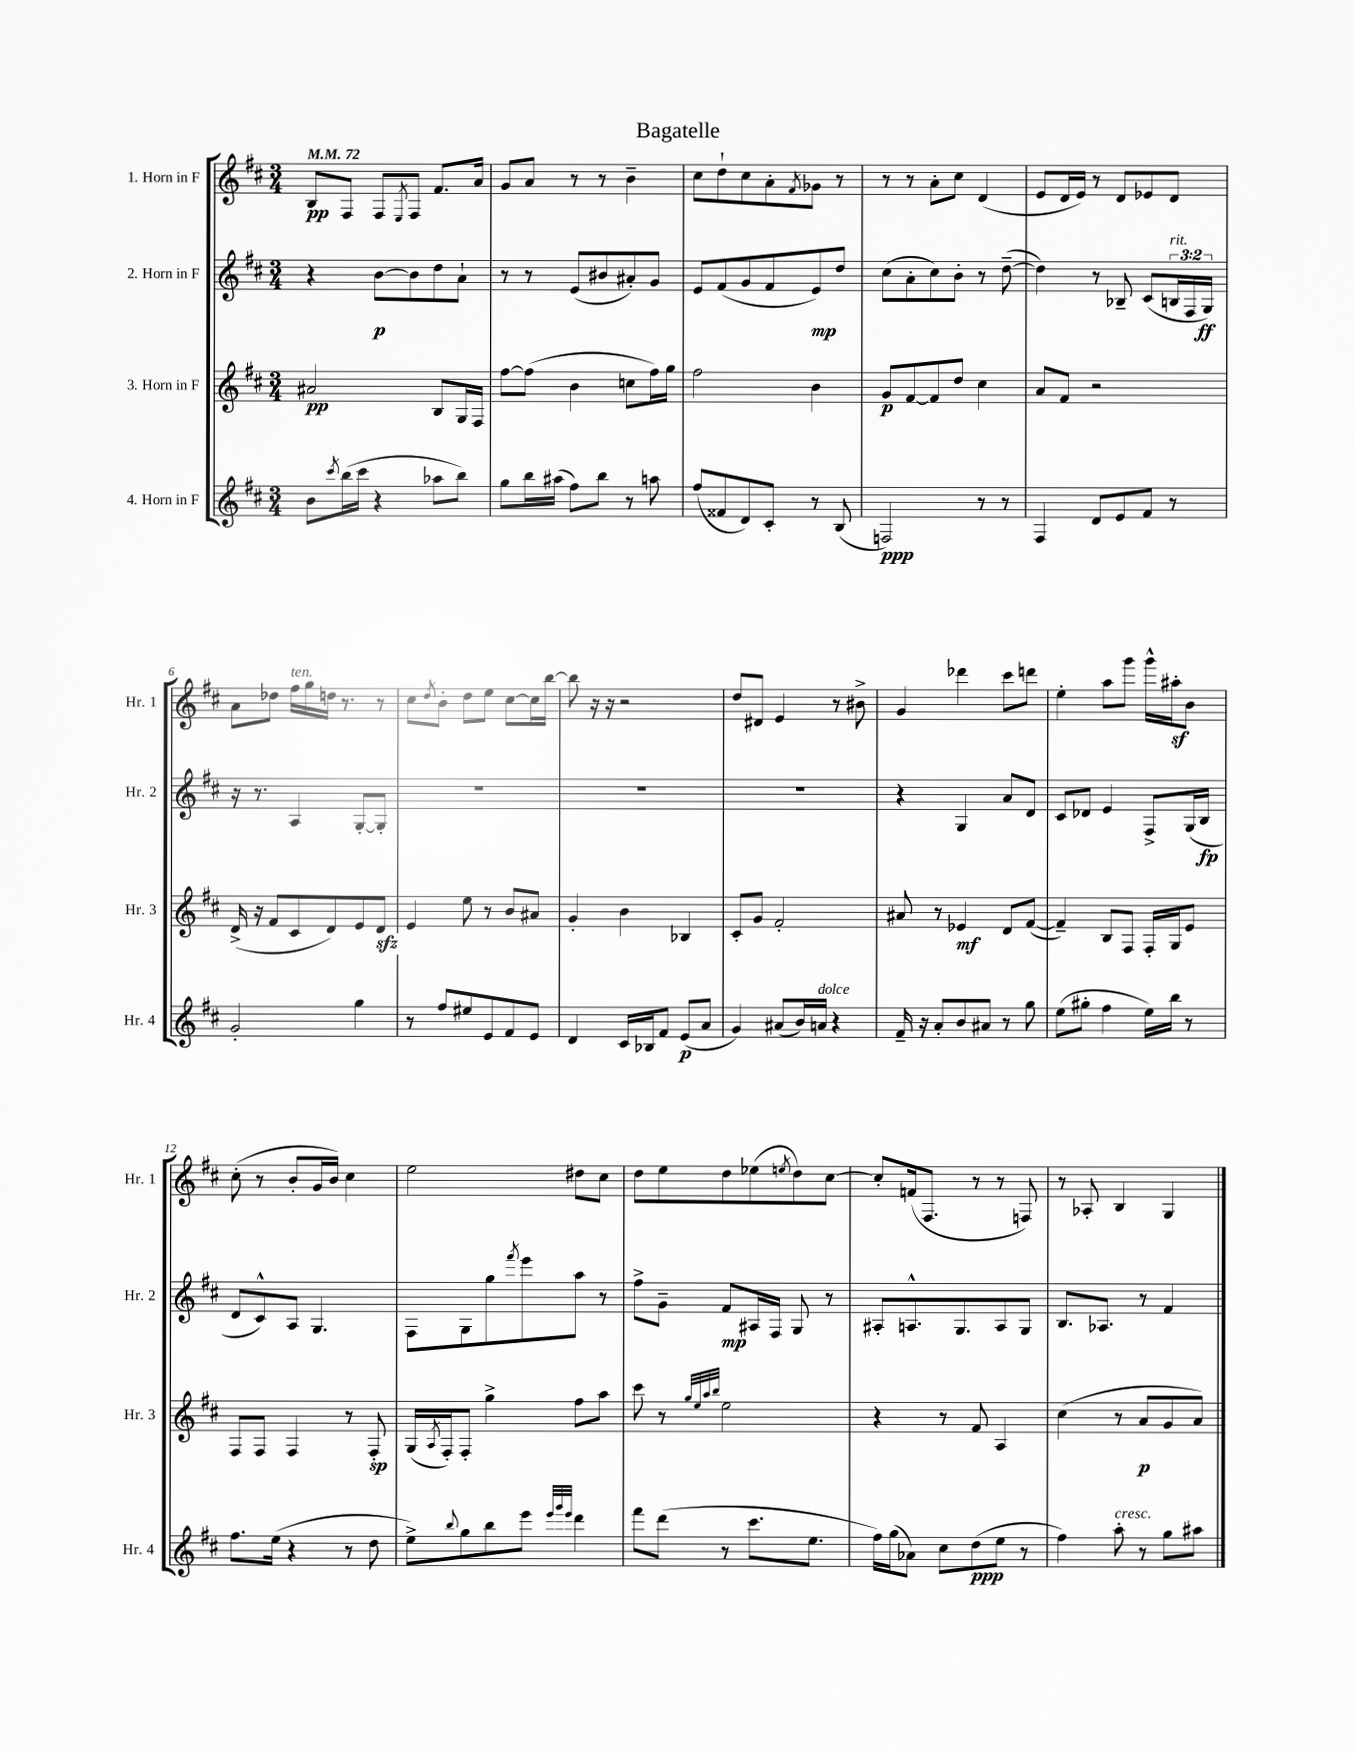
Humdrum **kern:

**kern	**kern	**kern	**kern
*staff4	*staff3	*staff2	*staff1
*clefG2	*clefG2	*clefG2	*clefG2
*k[f#c#]	*k[f#c#]	*k[f#c#]	*k[f#c#]
*M3/4	*M3/4	*M3/4	*M3/4
*MM72	*MM72	*MM72	*MM72
8b	2a#	4r	8B
8qccc#	.	.	.
(16bb	.	.	8F#
16ccc#	.	.	.
4r	.	[8b	8F#
.	.	.	8qE
.	.	8b]	8F#
8aa-	8B	8dd	8.f#
8bb)	16G	8a`	.
.	16F#	.	16a
=	=	=	=
8gg	[8ff#	8r	8g
16bb	(8ff#]	8r	8a
(16aa#	.	.	.
8ff#)	4b	(8e	8r
8bb	.	8b#	8r
8r	8cc	8a#')	4b~
8aa	16ff#)	8g	.
.	16gg	.	.
=	=	=	=
(8ff#	2ff#	8e	8cc#
8f##	.	(8f#	8dd`
8d)	.	8g	8cc#
8c#'	.	8f#	8a'
.	.	.	8qf#
8r	4b	8e)	8g-
(8B	.	8dd	8r
=	=	=	=
2F)	8g	(8cc#	8r
.	[8f#	8a'	8r
.	8f#]	8cc#)	8a'
.	8dd	8b'	8cc#
8r	4cc#	8r	(4d
8r	.	([8dd~	.
=	=	=	=
4F#	8a	4dd])	8e
.	8f#	.	16d
.	.	.	16e)
8d	2r	8r	8r
8e	.	8B-~	8d
8f#	.	(8c#	8e-
8r	.	24B	8d
.	.	24F#	.
.	.	24G)	.
=	=	=	=
2g'	(16d^	16r	8a
.	16r	8.r	.
.	8f#	.	8dd-
.	8c#	4A	16ff#
.	.	.	16gg
.	8d)	.	16dd
.	.	.	8.r
4gg	8e	[8G'	.
.	8d	8G']	8r
=	=	=	=
8r	4e	2.r	8cc#
.	.	.	8qdd
8ff#	.	.	8b'
8ee#	8ee	.	8dd
8e	8r	.	8ee
8f#	8b	.	[8cc#
8e	8a#	.	16cc#]
.	.	.	[16bb
=	=	=	=
4d	4g'	2.r	8bb]
.	.	.	16r
.	.	.	16r
16c#	4b	.	2r
16B-	.	.	.
8f#	.	.	.
(8e	4B-	.	.
8a	.	.	.
=	=	=	=
4g)	8c#'	2.r	8dd
.	8g	.	8d#
(8a#	2f#'	.	4e
16b)	.	.	.
16a	.	.	.
4r	.	.	8r
.	.	.	8b#^
=	=	=	=
16f#~	8a#	4r	4g
16r	.	.	.
8a'	8r	.	.
8b	4e-	4G	4ddd-
8a#	.	.	.
8r	8d	8a	8ccc#
8gg	([8f#	8d	8ddd
=	=	=	=
(8ee	4f#~])	8c#	4ee'
8gg#'	.	8d-	.
4ff#	8B	4e	8aa
.	8F#	.	8ggg
16ee)	16F#'	8F#^	16ggg^^
16bb	16G	.	16aa#'
8r	8e	(16G	8b
.	.	16B	.
=	=	=	=
8.ff#	8F#	8d	(8cc#'
.	8F#	8c#^^)	8r
(16ee	.	.	.
4r	4F#	8A	8b'
.	.	4.G	16g
.	.	.	16b)
8r	8r	.	4cc#
8dd	8F#'	.	.
=	=	=	=
8ee^)	(16G	8F#	2ee
.	8qA	.	.
.	16F#')	.	.
8qqbb	.	.	.
8gg	8F#'	8G	.
8bb	4gg^	8gg	.
.	.	8qfff#	.
8eee	.	8eee	.
32qqeee	.	.	.
32qqggg	.	.	.
32qqeee	.	.	.
4ddd	8ff#	8aa	8dd#
.	8aa	8r	8cc#
=	=	=	=
8fff#	8ccc#	8ff#^	8dd
(8ddd	8r	8g~	8ee
.	32qqgg	.	.
.	32qqee	.	.
.	32qqaa	.	.
.	32qqbb	.	.
8r	2ee	8f#	8dd
8.ccc#	.	16A#	(8ee-
.	.	16F#	.
.	.	.	8qee
.	.	8G	8dd)
8.ee	.	.	.
.	.	8r	[8cc#
=	=	=	=
16ff#)	4r	8A#'	8cc#']
(16gg	.	.	.
8a-)	.	8.A^^	(16f
.	.	.	8.F#
8cc#	8r	.	.
.	.	8.G	.
(8dd	8f#	.	8r
8ee	4A	8A	8r
8r	.	8G	8F)
=	=	=	=
4ff#)	(4cc#	8.B	8r
.	.	.	8A-'
.	.	8.A-	.
8aa'	8r	.	4B
8r	8a	8r	.
8gg	8g	4f#	4G
8aa#	8a)	.	.
==	==	==	==
*-	*-	*-	*-
